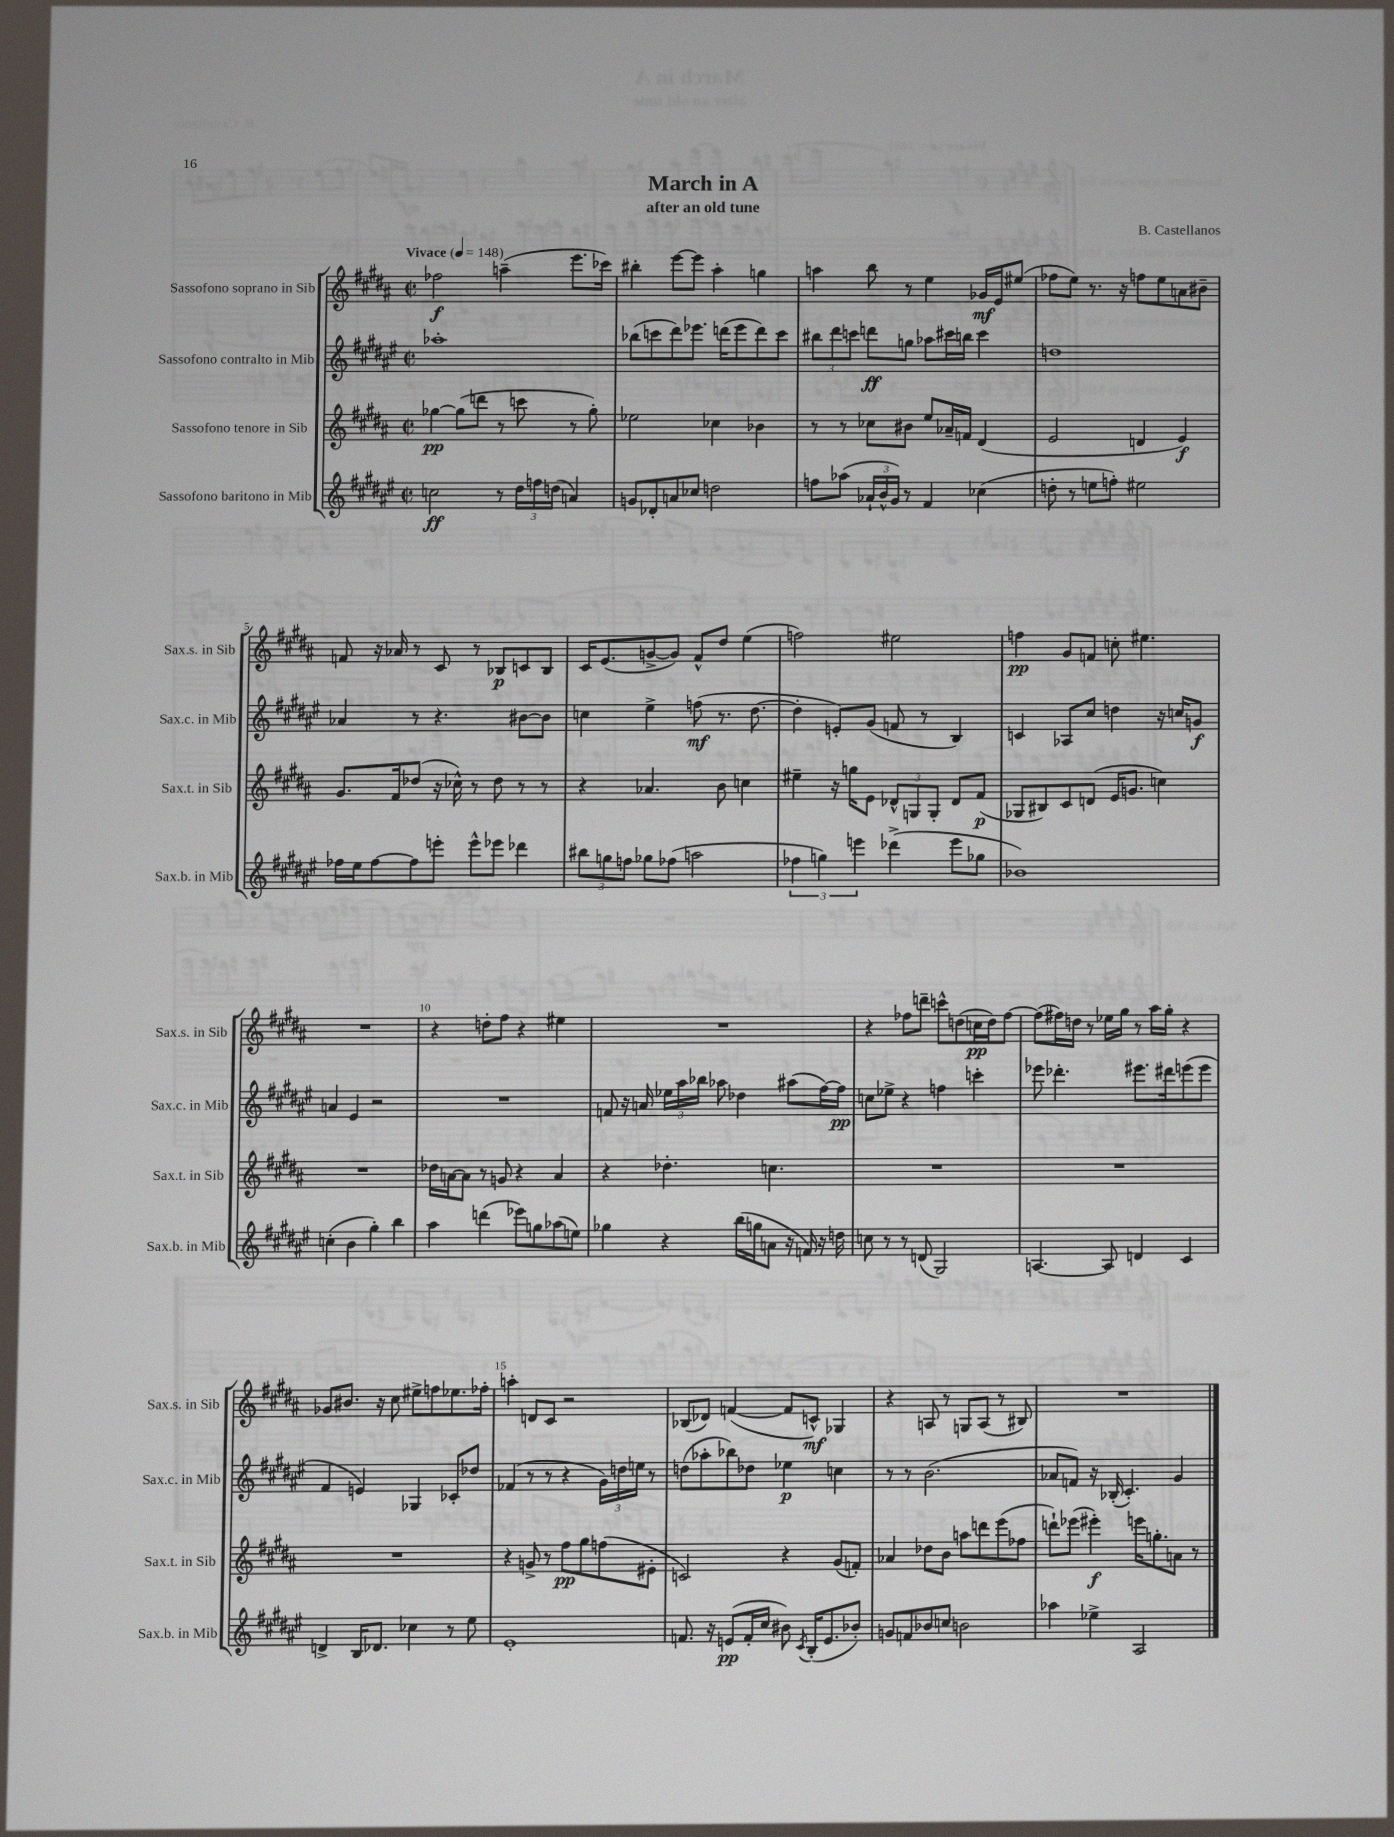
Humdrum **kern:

**kern	**dynam	**kern	**dynam	**kern	**dynam	**kern	**dynam
*part4	*part4	*part3	*part3	*part2	*part2	*part1	*part1
*staff4	*staff4	*staff3	*staff3	*staff2	*staff2	*staff1	*staff1
*I"Sassofono baritono in Mib	*	*I"Sassofono tenore in Sib	*	*I"Sassofono contralto in Mib	*	*I"Sassofono soprano in Sib	*
*I'Sax.b. in Mib	*	*I'Sax.t. in Sib	*	*I'Sax.c. in Mib	*	*I'Sax.s. in Sib	*
*clefG2	*	*clefG2	*	*clefG2	*	*clefG2	*
*k[f#c#g#d#a#e#]	*	*k[f#c#g#d#a#]	*	*k[f#c#g#d#a#e#]	*	*k[f#c#g#d#a#]	*
*M2/2	*	*M2/2	*	*M2/2	*	*M2/2	*
*met(c|)	*	*met(c|)	*	*met(c|)	*	*met(c|)	*
*MM148	*	*MM148	*	*MM148	*	*MM148	*
=1	=1	=1	=1	=1	=1	=1	=1
!	!	!	!	!	!	!LO:TX:a:B:t=Vivace	!
2ccn\	ff	[4gg-X\	pp	1aa-X'	.	2ff-X\	f
.	.	(8gg-\L]	.	.	.	.	.
.	.	8dddn\J	.	.	.	.	.
8r	.	8r	.	.	.	(4aan~\	.
24dd#\LL	.	8cccn\	.	.	.	.	.
24ffn\	.	.	.	.	.	.	.
(24ddn\JJ	.	.	.	.	.	.	.
4an/)	.	8r	.	.	.	8.eee\L	.
.	.	8gg-'\)	.	.	.	.	.
.	.	.	.	.	.	16ccc-X\Jk)	.
=2	=2	=2	=2	=2	=2	=2	=2
8gn/L	.	2ee-X\	.	(8bb-X\L	.	4bb#X'\	.
8d-X'/	.	.	.	8cccn\	.	.	.
8an/	.	.	.	8ddd#\)	.	[8eee\L	.
8cc-X/J	.	.	.	8.eee-X\J	.	8eee\J]	.
2ddn\	.	4cc-X\	.	.	.	4aa#'\	.
.	.	.	.	(16dddn\KL	.	.	.
.	.	.	.	8eee-\	.	.	.
.	.	4b-X\	.	8ddd\)	.	4ggn\	.
.	.	.	.	8ccc\J	.	.	.
=3	=3	=3	=3	=3	=3	=3	=3
8ffn\L	.	8r	.	12bb#X\L	.	4aan\	.
.	.	.	.	12ddd#\	.	.	.
(8aa-X\J	.	8r	.	.	.	.	.
.	.	.	.	12cccn\J	.	.	.
24a-X`/LL	.	8cc-X\L	.	8dddn\L	ff	8bb\	.
24b^^/	.	.	.	.	.	.	.
24g#/JJ)	.	.	.	.	.	.	.
8r	.	8b#X\J	.	8ggn\J	.	8r	.
4f#/	.	8ee/L	.	8aa-X\L	.	4ee\	.
.	.	16a-X~/L	.	16ccc#X\L	.	.	.
.	.	16fn/JJ	.	16bbn\JJ	.	.	.
(4cc-X\	.	(4d#/	.	4ccc#\	.	16g-X/LL	mf
.	.	.	.	.	.	16e/J	.
.	.	.	.	.	.	(8ee#X/J	.
=4	=4	=4	=4	=4	=4	=4	=4
8ddn'\	.	2e/	.	1ddn	.	8ff-X\L	.
8r	.	.	.	.	.	8ee\J)	.
8een\L	.	.	.	.	.	8.r	.
8ffn'\J)	.	.	.	.	.	.	.
.	.	.	.	.	.	16r	.
2ee#X\	.	4dn/	.	.	.	8ffn\L	.
.	.	.	.	.	.	8ee\	.
.	.	4e/)	f	.	.	8an\	.
.	.	.	.	.	.	8b#X~\J	.
!!LO:LB:g=z
=5	=5	=5	=5	=5	=5	=5	=5
16ff-X\LL	.	8.g#/L	.	4a-X/	.	8fn/	.
16ee#\J	.	.	.	.	.	.	.
[8ff-\	.	.	.	.	.	16r	.
.	.	16f#/k	.	.	.	16a-X/	.
8ff-\]	.	(8dd-X/J	.	8r	.	8r	.
8eeen'\J	.	16r	.	4.r	.	8c#/	.
.	.	16cc-X^^\)	.	.	.	.	.
8eee^^\L	.	8r	.	.	.	8r	.
8eee-X\J	.	8dd-\	.	.	.	8B-X/L	p
4ddd-X\	.	8r	.	[8b#X\L	.	8cn/	.
.	.	8r	.	8b#\J]	.	8B-/J	.
=6	=6	=6	=6	=6	=6	=6	=6
12bb#X\L	.	4r	.	4ccn\	.	16c#/KL	.
.	.	.	.	.	.	(8.e/	.
12ggn\	.	.	.	.	.	.	.
12ffn\J	.	.	.	.	.	.	.
8gg-X\L	.	4.a-X/	.	4ee#^\	.	[8gn^/	.
(8ff-X\J	.	.	.	.	.	8g/J])	.
2aan\	.	.	.	(8ffn\	mf	8f#^^/L	.
.	.	8b\	.	8.r	.	8dd#/J	.
.	.	4ccn\	.	.	.	(4ee\	.
.	.	.	.	[8.dd#\	.	.	.
=7	=7	=7	=7	=7	=7	=7	=7
6ff-X\	.	4ee#X~\	.	4dd#'\]	.	2ffn\)	.
6ggn\)	.	.	.	.	.	.	.
.	.	16r	.	8en'/L)	.	.	.
.	.	16ggn\KL	.	.	.	.	.
6eeen\	.	.	.	.	.	.	.
.	.	8e\J	.	(8g#/J	.	.	.
(4ddd-X^\	.	12d-X^^/L	.	8fn/	.	2ee#X\	.
.	.	12Gn/	.	.	.	.	.
.	.	.	.	8r	.	.	.
.	.	12G'/J	.	.	.	.	.
8eee\L	.	8d-/L	.	4B/)	.	.	.
8gg-X\J	.	(8f#/J	p	.	.	.	.
=8	=8	=8	=8	=8	=8	=8	=8
1b-X)	.	8G-X/L	.	4cn/	.	4ffn\	pp
.	.	8B#X/)	.	.	.	.	.
.	.	8c#/	.	8A-X/L	.	8g#/L	.
.	.	(8dn/J	.	8cc#/J	.	8fn/J	.
.	.	16e/KL	.	4ddn\	.	8ccn'\	.
.	.	8.gn/J	.	.	.	.	.
.	.	.	.	.	.	4.ee#X\	.
.	.	4ccn\)	.	16r	.	.	.
.	.	.	.	16ccn/KL	.	.	.
.	.	.	.	8gn/J	f	.	.
!!LO:LB:g=z
=9	=9	=9	=9	=9	=9	=9	=9
(4ccn'\	.	1r	.	4an/	.	1r	.
4b\	.	.	.	4e#/	.	.	.
4gg#'\)	.	.	.	2r	.	.	.
4bb\	.	.	.	.	.	.	.
=10	=10	=10	=10	=10	=10	=10	=10
4aa#\	.	16dd-X\LL	.	1r	.	4r	.
.	.	[16an\J	.	.	.	.	.
.	.	8a\J]	.	.	.	.	.
(4dddn\	.	8r	.	.	.	8ddn'\L	.
.	.	8gn/	.	.	.	8ff#\J	.
8eee-X\L)	.	4r	.	.	.	4r	.
8ggn\	.	.	.	.	.	.	.
(8aa-X\	.	4a/	.	.	.	4ee#X\	.
8een\J)	.	.	.	.	.	.	.
=11	=11	=11	=11	=11	=11	=11	=11
4gg-X\	.	4r	.	8fn/	.	1r	.
.	.	.	.	16r	.	.	.
.	.	.	.	16an/	.	.	.
4r	.	4.dd-X'\	.	24ee-X\LL	.	.	.
.	.	.	.	24aa#\	.	.	.
.	.	.	.	24bb-X\JJ	.	.	.
.	.	.	.	8aa-X\	.	.	.
(16bb\LL	.	.	.	4dd-X\	.	.	.
16ggn\J	.	.	.	.	.	.	.
8an\J	.	4.ccn\	.	.	.	.	.
16r	.	.	.	(8aa#X\L	.	.	.
16fn/)	.	.	.	.	.	.	.
16r	.	.	.	[16ff#\L)	.	.	.
16ddn\	.	.	.	16ff#\JJ]	pp	.	.
=12	=12	=12	=12	=12	=12	=12	=12
8ccn\	.	1r	.	8ccn\L	.	4r	.
8r	.	.	.	8ee-X^\J	.	.	.
8r	.	.	.	4r	.	8ff-X\L	.
(8dn/	.	.	.	.	.	8dddn~\J	.
2G#/)	.	.	.	4ffn\	.	8cccn^^\L	.
.	.	.	.	.	.	(8ddn\	.
.	.	.	.	4cccn'\	.	16ccn\L	pp
.	.	.	.	.	.	16dd\J)	.
.	.	.	.	.	.	[8ff-\J	.
=13	=13	=13	=13	=13	=13	=13	=13
[4.An/	.	1r	.	8eee-X\	.	(8ff-\L]	.
.	.	.	.	4.ddd-X'\	.	16ff#X\L)	.
.	.	.	.	.	.	16ddn\JJ	.
.	.	.	.	.	.	8r	.
8A/]	.	.	.	.	.	16ee-X\LL	.
.	.	.	.	.	.	16gg#\JJ	.
4dn/	.	.	.	8.eee#X\L	.	8r	.
.	.	.	.	.	.	16aa#\LL	.
.	.	.	.	16ddd#X\k	.	16gg#'\JJ	.
4c#/	.	.	.	(8eeen\	.	4r	.
.	.	.	.	8eee\J	.	.	.
!!LO:LB:g=z
=14	=14	=14	=14	=14	=14	=14	=14
4dn^/	.	1r	.	4f#/	.	8g-X/L	.
.	.	.	.	.	.	8.b#X/J	.
16B/KL	.	.	.	4en/)	.	.	.
8.d-X/J	.	.	.	.	.	16r	.
.	.	.	.	.	.	8cc#\	.
4cc-X\	.	.	.	4G-X/	.	8ee#X^\L	.
.	.	.	.	.	.	8ffn\	.
8r	.	.	.	8c-X'/L	.	8.ee-X\	.
8ee#\	.	.	.	8dd-X/J	.	.	.
.	.	.	.	.	.	16ff-X'\Jk	.
=15	=15	=15	=15	=15	=15	=15	=15
1e#'	.	4r	.	(4f-X/	.	4aan'\	.
.	.	8gn^/	.	8r	.	8dn/L	.
.	.	8r	.	8r	.	8c#/J	.
.	.	8ff#\L	pp	4r	.	2r	.
.	.	8gg#\	.	.	.	.	.
.	.	(8ffn\	.	24g#\LL)	.	.	.
.	.	.	.	24ddn\	.	.	.
.	.	.	.	24een\JJ	.	.	.
.	.	8e#X'\J	.	8r	.	.	.
=16	=16	=16	=16	=16	=16	=16	=16
8.fn/	.	2cn/)	.	(8ddn\L	.	(8B-X/L	.
.	.	.	.	8aa-X'\	.	8d-X/J)	.
16r	.	.	.	.	.	.	.
(8en/L	pp	.	.	8bb-X\)	.	([4fn/	.
16f'/L	.	.	.	8dd-X\J	.	.	.
16cc#/JJ	.	.	.	.	.	.	.
8b#X\)	.	4r	.	4ee-X\	p	8f/L]	.
8qc#/	.	.	.	.	.	.	.
(16B'/KL	.	.	.	.	.	8cn^^/J)	mf
8.e/	.	.	.	.	.	.	.
.	.	(8g#/L	.	4ccn\	.	4G-X/	.
8b-X'/J)	.	8fn'/J)	.	.	.	.	.
=17	=17	=17	=17	=17	=17	=17	=17
8gn/L	.	4a-X/	.	8r	.	4r	.
8fn/	.	.	.	8r	.	.	.
8b-X/	.	8dd-X\L	.	(2.b\	.	8An/	.
8ccn/J	.	8b\J	.	.	.	8r	.
2bn\	.	8aan\L	.	.	.	8Gn/L	.
.	.	8dddn\	.	.	.	(8A/J	.
.	.	(8eee\	.	.	.	8r	.
.	.	8ff-X\J	.	.	.	8B#X/)	.
=18	=18	=18	=18	=18	=18	=18	=18
4aa-X\	.	8dddn`\L)	.	8a-X/L	.	1r	.
.	.	(8eee-X\J	.	8fn/J)	.	.	.
4ee-X^\	.	4eee#X'\)	f	16r	.	.	.
.	.	.	.	(16B-X'/	.	.	.
.	.	.	.	4.c#'/)	.	.	.
2A#/	.	16eeen\KL	.	.	.	.	.
.	.	8.ggn'\	.	.	.	.	.
.	.	8an\J	.	4g#/	.	.	.
.	.	8r	.	.	.	.	.
==	==	==	==	==	==	==	==
*-	*-	*-	*-	*-	*-	*-	*-
